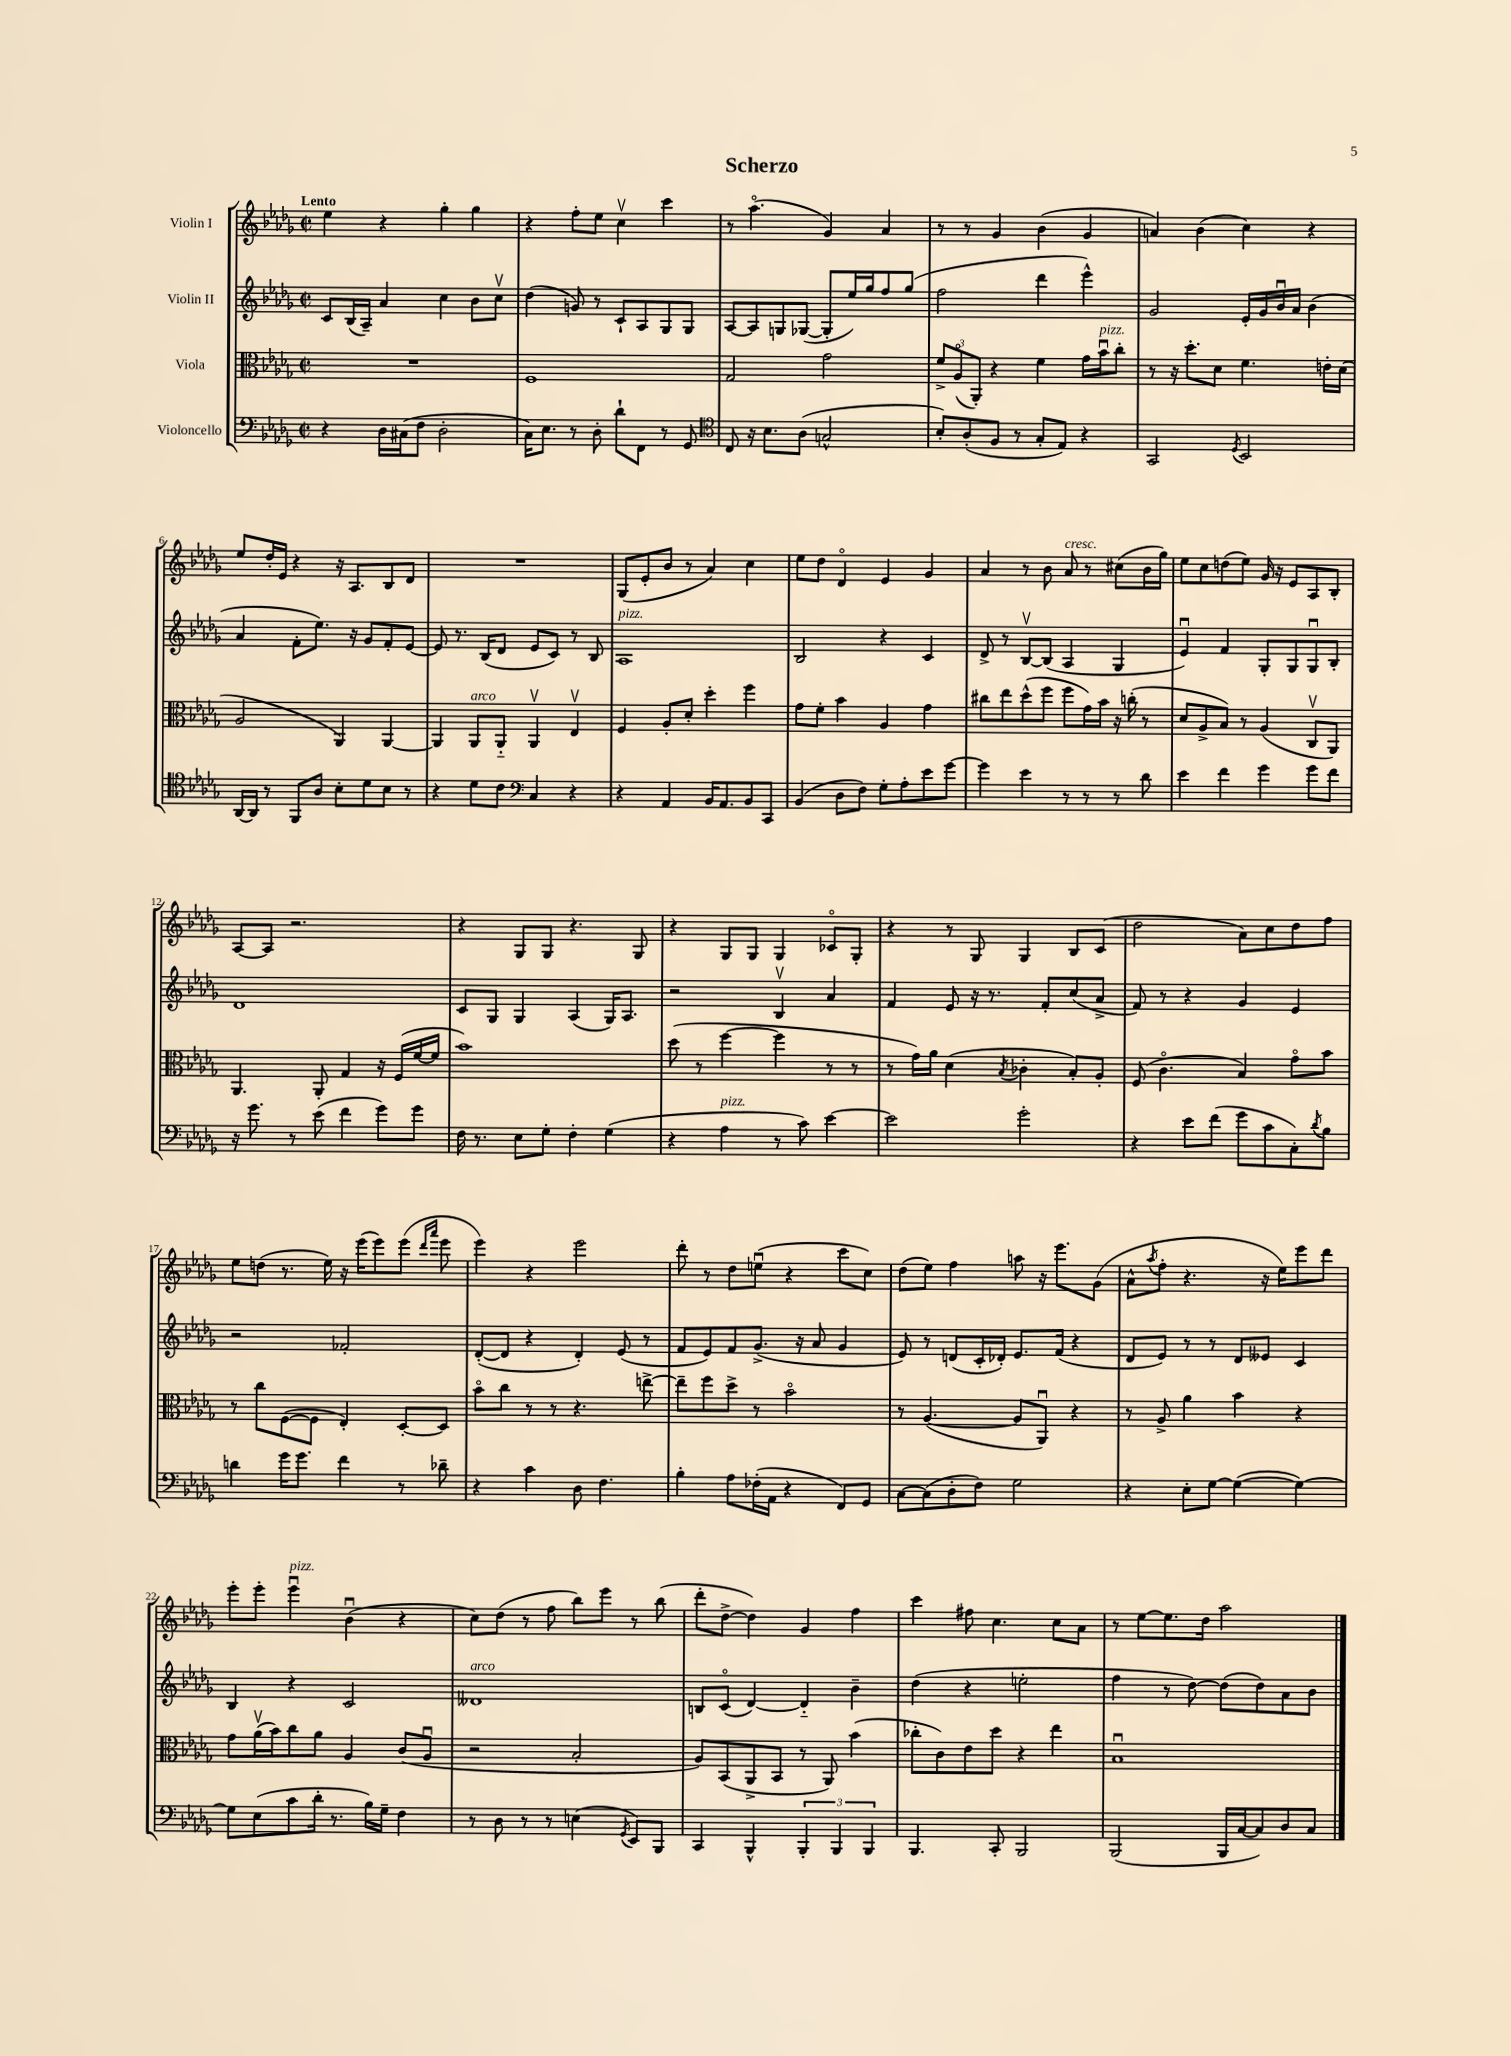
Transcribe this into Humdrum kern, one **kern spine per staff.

**kern	**kern	**kern	**kern
*staff4	*staff3	*staff2	*staff1
*clefF4	*clefC3	*clefG2	*clefG2
*k[b-e-a-d-g-]	*k[b-e-a-d-g-]	*k[b-e-a-d-g-]	*k[b-e-a-d-g-]
*M2/2	*M2/2	*M2/2	*M2/2
*met(c|)	*met(c|)	*met(c|)	*met(c|)
4r	1r	8c/L	4ee-\
.	.	(16B-/L	.
.	.	16A-~/JJ)	.
16D-\LL	.	4a-/	4r
(16C#\J	.	.	.
8F\J	.	.	.
2D-'\	.	4cc\	4gg-'\
.	.	8b-\L	4gg-\
.	.	8ccv\J	.
=	=	=	=
16C\LK)	1F	(4dd-\	4r
8.E-\J	.	.	.
8r	.	8g/)	8ff'\L
8D-'\	.	8r	8ee-\J
8d-`\L	.	8c`/L	4ccv\
8FF\J	.	8A-/	.
8r	.	8G-/	4ccc\
8GG-/	.	8G-/J	.
=	=	=	=
*clefC4	*	*	*
8C/	2G-/	[8A-/L	8r
16r	.	8A-/]	(4.aa-o\
8.B-\L	.	.	.
.	.	8G/	.
(8A-\J	.	([8G-/J	.
2G^^/	2g-\	8G-'/]L	4g-/)
.	.	16ee-/L)	.
.	.	16gg-/J	.
.	.	8ff/	4a-/
.	.	(8gg-/J	.
=	=	=	=
8B-'/L)	12f^/L	2ff\	8r
.	(12A-o/	.	.
(8A-'/	.	.	8r
.	12AA-'/J)	.	.
8F/J	4r	.	4g-/
8r	.	.	.
8G-'/L	4f\	4ddd-\	(4b-\
8E-/J)	.	.	.
4r	16g-\LL	4eee-^^\)	4g-/
.	16b-u\J	.	.
.	8cc'\J	.	.
=	=	=	=
2GG-/	8r	2g-/	4a/)
.	16r	.	.
.	8.dd-'\L	.	.
.	.	.	(4b-\
.	8d-\J	.	.
8qD-/	.	.	.
2BB-/	4.f\	16e-'/LL	4cc\)
.	.	16g-/	.
.	.	16b-u/	.
.	.	16a-/JJ	.
.	.	(4b-\	4r
.	16e'\LL	.	.
.	(16d-\JJ	.	.
=	=	=	=
[16AA-/LL	2A-/	4a-/	8ee-/L
16AA-/]JJ	.	.	.
8r	.	.	16dd-'/L
.	.	.	16e-/JJ
8FF/L	.	8f'\L	4r
8A-/J	.	8.ee-\J)	.
8B-'\L	4AA-/)	.	16r
.	.	16r	8.A-/L
8d-\	.	8g-/L	.
8B-\J	[4AA-/	8f'/	8B-/
8r	.	[8e-/J	8d-/J
=	=	=	=
4r	4AA-/]	8e-/]	1r
.	.	8.r	.
8d-\L	8AA-/L	.	.
.	.	(16B-/LK	.
8c\J	8AA-'~/J	8d-/J	.
*clefF4	*	*	*
4C/	4AA-v/	8e-/L	.
.	.	8c/J)	.
4r	4E-v/	8r	.
.	.	8B-/	.
=	=	=	=
4r	4F/	1A-	(8G-/L
.	.	.	8e-'/
4AA-/	8A-'/L	.	8b-/J
.	8d-'/J	.	8r
16BB-/LK	4dd-'\	.	4a-/)
8.AA-/	.	.	.
8BB-/	4ff\	.	4cc\
8CC/J	.	.	.
=	=	=	=
(4BB-/	8g-\L	2B-/	8ee-\L
.	8f'\J	.	8dd-\J
8D-\L	4b-\	.	4d-o/
8F\J)	.	.	.
8G-'\L	4A-/	4r	4e-/
8A-'\	.	.	.
8e-\	4g-\	4c/	4g-/
[8g-\J	.	.	.
=	=	=	=
4g-\]	8cc#\L	8d-^/	4a-/
.	8ee-\	8r	.
4e-\	(8dd-^^\	[8B-v/L	8r
.	8ff\J	(8B-/]J	8b-\
8r	8ff\L	4A-/	8a-/
8r	16g-\L)	.	8r
.	16b-\JJ	.	.
8r	16r	4G-/	(8cc#\L
.	(16cc'\	.	.
8d-\	8r	.	16b-\L
.	.	.	16gg-\JJ)
=	=	=	=
4e-\	8d-/L	4e-u/)	8ee-\L
.	8A-^/	.	8cc\
4f\	8B-/J)	4f/	(8dd\
.	8r	.	8ee-\J)
4g-\	(4A-/	8G-'/L	16g-/
.	.	.	16r
.	.	8G-/	8e-/L
8g-\L	8Cv/L	8G-u/	8A-/
8f\J	8AA-/J)	8B-'/J	8B-'/J
=	=	=	=
16r	4.AA-/	1d-	[8A-/L
8.g-\	.	.	.
.	.	.	8A-/]J
8r	.	.	2.r
(8e-\	8AA-'/	.	.
4f\	4G-/	.	.
8g-\L)	16r	.	.
.	(16F/LL	.	.
8g-\J	[16f/	.	.
.	16f/]JJ	.	.
=	=	=	=
16F\	1b-)	8c/L	4r
8.r	.	.	.
.	.	8G-/J	.
8E-\L	.	4G-/	8G-/L
8G-'\J	.	.	8G-/J
4F'\	.	(4A-/	4.r
(4G-\	.	16G-/LK)	.
.	.	8.A-/J	.
.	.	.	8G-/
=	=	=	=
4r	(8dd-\	2r	4r
.	8r	.	.
4A-\	[4ff\	.	8G-/L
.	.	.	8G-/J
8r	4ff\]	4B-v/	4G-/
8c\)	.	.	.
[4e-\	8r	4a-/	8c-o/L
.	8r	.	8G-'/J
=	=	=	=
2e-\]	8r	4f/	4r
.	16g-\LL)	.	.
.	16a-\JJ	.	.
.	(4d-\	8e-/	8r
.	.	16r	8G-/
.	.	8.r	.
.	8qB-/	.	.
2g-'\	4c-'\	.	4G-/
.	.	8f'/L	.
.	8B-'/L)	(8cc/	8B-/L
.	8A-'/J	8a-^/J	(8c/J
=	=	=	=
4r	(8F/	8f/)	2dd-\
.	4.co\	8r	.
8e-\L	.	4r	.
(8f\J	.	.	.
8g-\L	4B-/)	4g-/	8a-\L)
8c\	.	.	8cc\
8C'\)	8g-o\L	4e-/	8dd-\
8qd-/	.	.	.
8B-\J	8b-\J	.	8ff\J
=	=	=	=
4d\	8r	2r	8ee-\L
.	8cc\L	.	(8dd\J
16g-\LK	([8F\	.	8.r
8.g-\J	.	.	.
.	8F\]J	.	.
.	.	.	16ee-\)
4f\	4E-'/)	2f-'/	16r
.	.	.	(16eee-\LK
.	.	.	8eee-\)
8r	[8D-'/L	.	(8eee-\J
.	.	.	16qqddd-/LL
.	.	.	16qqaaa-/JJ
8d-~\	8D-/]J	.	8eee-\
=	=	=	=
4r	8b-o\L	([8d-'/L	4eee-\)
.	8cc\J	8d-/]J	.
4c\	8r	4r	4r
.	8r	.	.
8D-\	4.r	4d-'/)	2eee-\
4.F\	.	.	.
.	.	(8e-/	.
.	[8ee^\	8r	.
=	=	=	=
4B-'\	8ee~\]L	8f/L	8ddd-'\
.	8ff\	8e-/)	8r
8A-\L	8dd-^\J	8f/	8dd-\L
(16F-'\L	8r	(8.g-^/J	(8eeu\J
16AA-\JJ	.	.	.
4r	2b-o\	.	4r
.	.	16r	.
.	.	8a-/	.
8FF/L)	.	4g-/	8ccc\L
8GG-/J	.	.	8cc\J)
=	=	=	=
[8C\L	8r	8e-/)	(8dd-\L
(8C\]	([4.A-/	8r	8ee-\J)
8D-'\	.	(8d/L	4ff\
8F\J)	.	16c'/L	.
.	.	16d-'/JJ)	.
2G-\	8A-/]L	8.e-/L	8aa\
.	8AA-u/J)	.	16r
.	.	(16f/Jk	8.eee-\L
.	4r	4r	.
.	.	.	(8g-\J
=	=	=	=
4r	8r	8d-/L	8a-^^\L
.	.	.	8qaa-/
.	8A-^/	8e-/J)	8ff'\J
8E-'\L	4a-\	8r	4.r
[8G-\J	.	8r	.
(4G-\_	4b-\	8d-/L	.
.	.	8e--/J	16r
.	.	.	16ee-\LK)
4G-\_)	4r	4c/	8eee-\
.	.	.	8ddd-\J
=	=	=	=
8G-\]L	8g-\L	4B-/	8eee-'\L
(8E-\	(16a-v\L	.	8eee-'\J
.	16b-\J)	.	.
8c\	8cc\	4r	4eee-u\
16d-'\Jk	8a-\J	.	.
8.r	.	.	.
.	4A-/	2c/	(4b-u\
16B-\LL)	.	.	.
16G-~\JJ	.	.	.
4F\	(8c/L	.	4r
.	8A-u/J	.	.
=	=	=	=
8r	2r	1d--	8cc\L)
8D-\	.	.	(8dd-\J
8r	.	.	8r
8r	.	.	8ff\
(4E\	2B-'/	.	8bb-\L)
.	.	.	8eee-\J
8qGG-/	.	.	.
8EE-/L)	.	.	8r
8BBB-/J	.	.	(8bb-\
=	=	=	=
4CC/	8A-/L)	8B/L	8ddd-'\L
.	(8BB-/	(8co/J	[8dd-^\J
4BBB-^^/	8AA-^/	[4d-/)	4dd-\])
.	8BB-/J	.	.
6BBB-'/	8r	4d-'~/]	4g-/
.	8AA-/)	.	.
6BBB-/	.	.	.
.	(4b-\	4b-~\	4ff\
6BBB-/	.	.	.
=	=	=	=
4.BBB-/	8cc-'\L	(4dd-\	4ccc\
.	8c\)	.	.
.	8e-\	4r	8ff#\
8CC'/	8dd-\J	.	4.cc\
2BBB-/	4r	2ee'\	.
.	4ee-\	.	8cc\L
.	.	.	8a-\J
=	=	=	=
(2BBB-/	1B-u	4ff\	8r
.	.	.	[8ee-\L
.	.	8r	8.ee-\]
.	.	[8dd-\)	.
.	.	.	16dd-\Jk
16BBB-/LL	.	(8dd-\]L	2aa-\
[16C/J	.	.	.
8C/])	.	8dd-\)	.
8D-/	.	8a-\	.
8C/J	.	8b-\J	.
==	==	==	==
*-	*-	*-	*-
